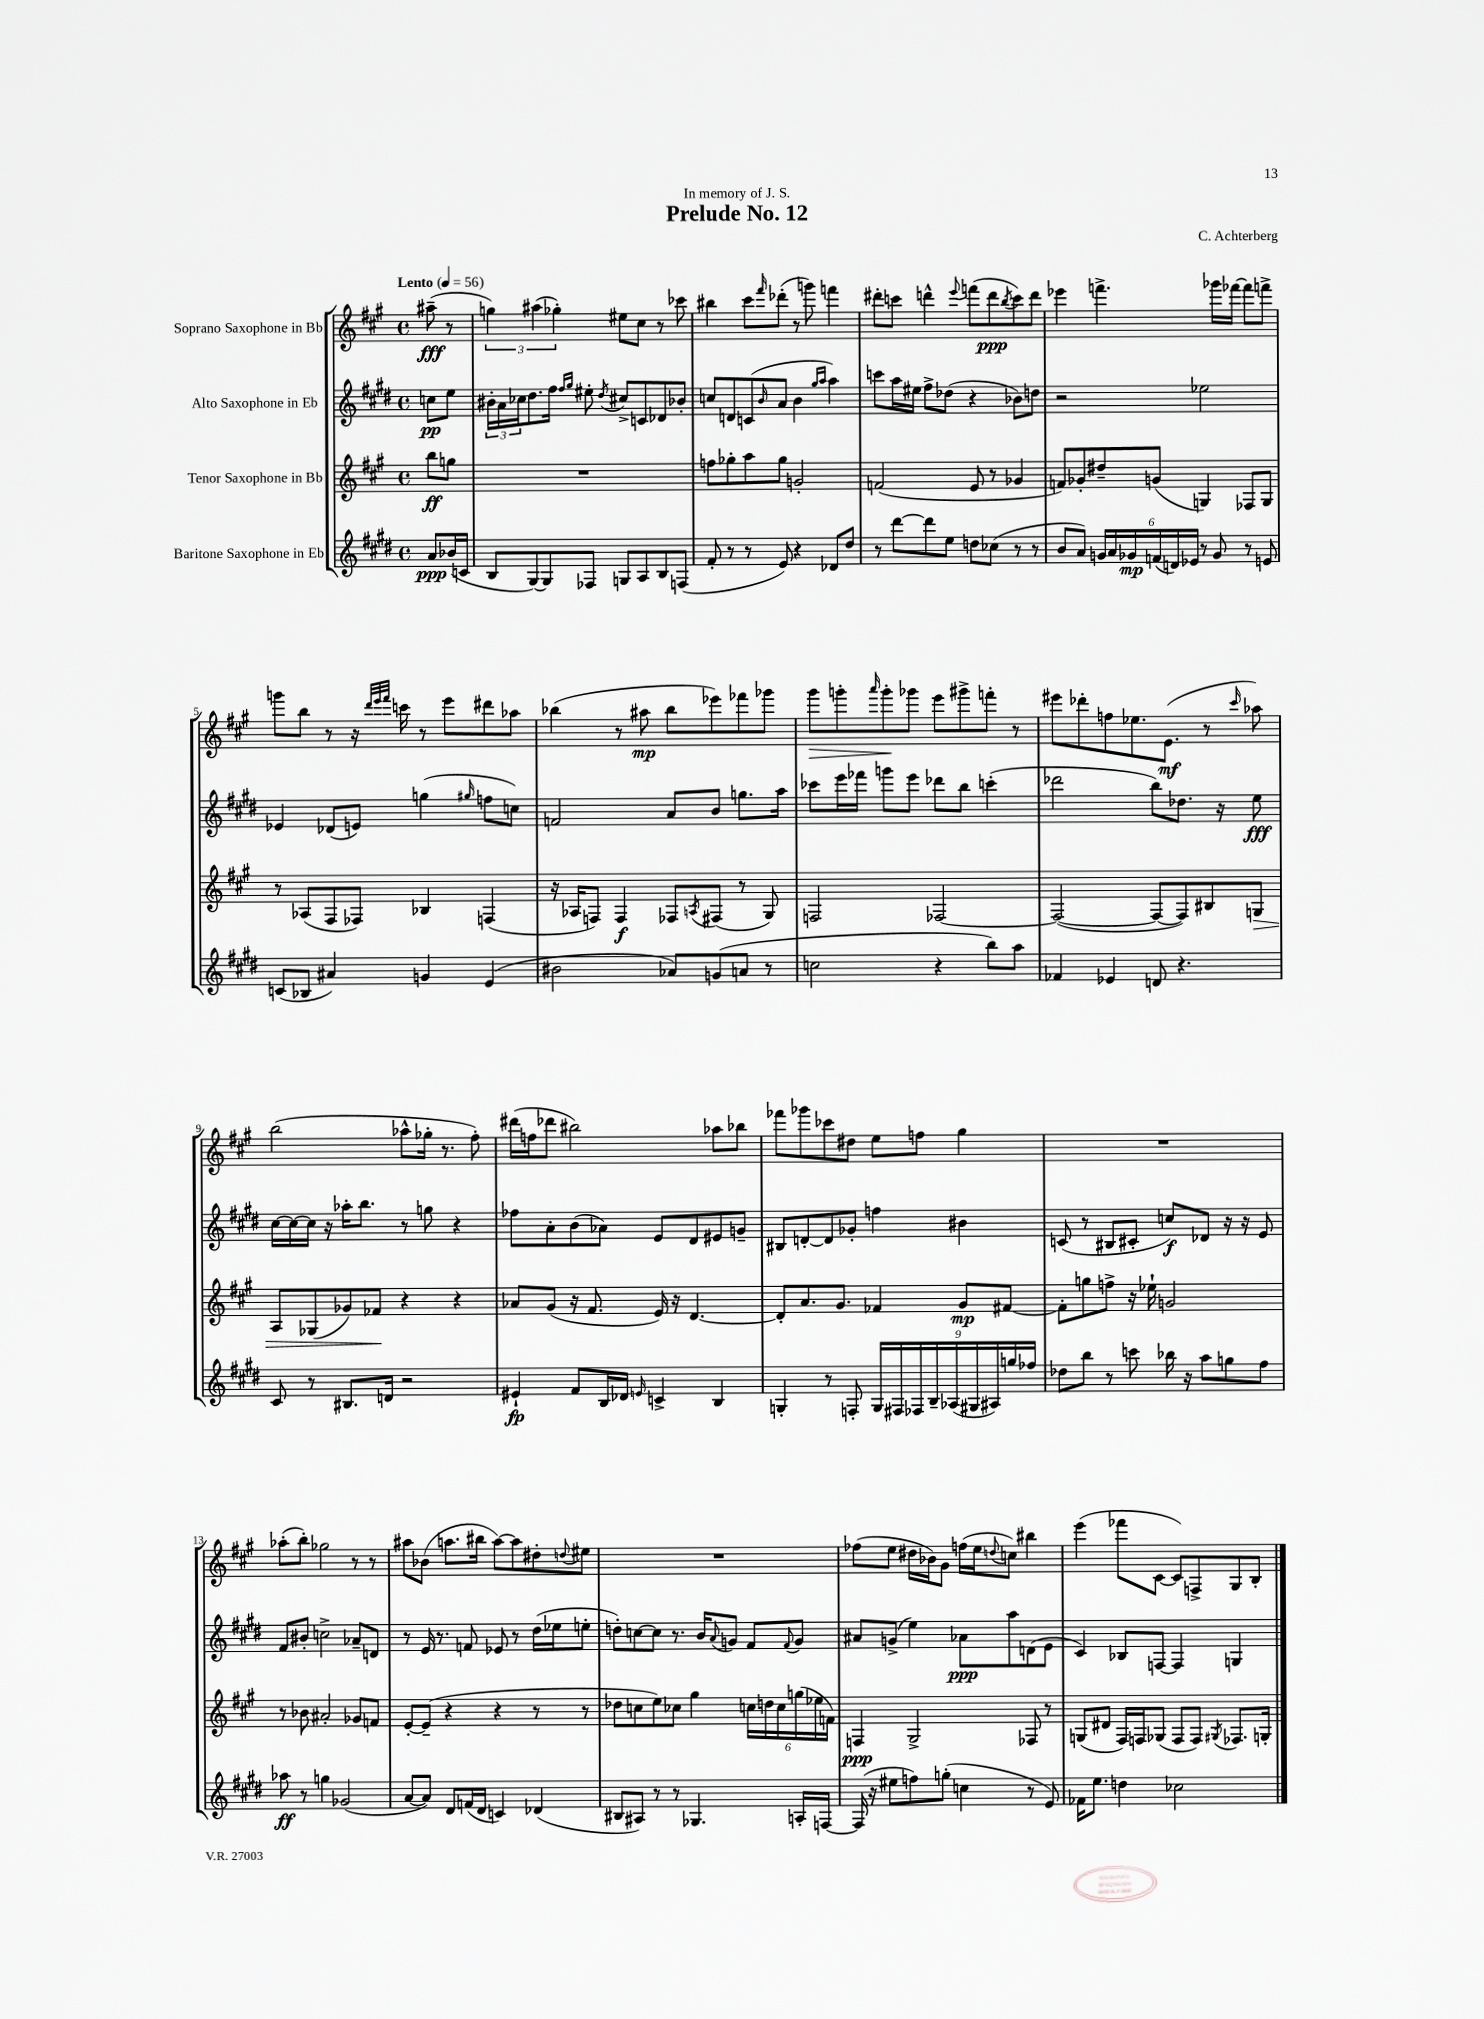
\header { title = "Prelude No. 12" composer = "C. Achterberg" dedication = "In memory of J. S." }
<<
\new StaffGroup <<
\new Staff = "s0" \with { instrumentName = "Soprano Saxophone in Bb" } {
    \clef treble \key a \major \defaultTimeSignature \time 4/4 \partial 4 \tempo "Lento" 4 = 56
    ais''8--\fff( r8 |
    \tuplet 3/2 { g''4) ais''4( ges''4-.) } eis''8 cis''8 r8 ces'''8 |
    bis''4 cis'''8 \grace { fis'''16 } des'''8-.( r8 g'''8) f'''4 |
    dis'''8-. c'''8 d'''4-^ \appoggiatura { e'''8 } f'''8( d'''8\ppp \acciaccatura { b''8 } c'''8) d'''8 |
    ees'''4 f'''4.-> ges'''16 fes'''16~ fes'''8 f'''8-> |
    g'''8 b''8 r8 r16 \grace { d'''32 e'''32 fis'''32 } c'''16 r8 e'''8 dis'''8 aes''8 |
    bes''4( r8 ais''8\mp bes''8 ees'''8) fes'''8 ges'''8 |
    gis'''8\> g'''8-. \grace { a'''16 } g'''8-.\! ges'''8 e'''8 gis'''8-> f'''8-. r8 |
    eis'''8 des'''8-. f''8 ees''8. e'8.\mf( r8 \grace { cis'''16 } aes''8) |
    b''2( aes''8-^ ges''16-. r8. fis''8-.) |
    dis'''16( f''16 des'''8 bis''2) aes''8 bes''8 |
    fes'''8 ges'''8 ces'''8 dis''8 e''8 f''8 gis''4 |
    R1 |
    aes''8-.( b''8-.) ges''2 r8 r8 |
    ais''8 bes'8( a''8. bis''16 a''8~) a''8 dis''8-. \appoggiatura { d''8 } eis''8 |
    R1 |
    fes''8( e''8 dis''16 bes'16) gis'8 f''16( e''16 \appoggiatura { d''8 } c''8) bis''4 |
    e'''4( fes'''8 cis'8~ cis'8) f8-> gis8 b8-. \bar "|." |
}
\new Staff = "s1" \with { instrumentName = "Alto Saxophone in Eb" } {
    \clef treble \key e \major \defaultTimeSignature \time 4/4 \partial 4
    c''8\pp e''8 |
    \tuplet 3/2 { bis'16-. a'16 ces''16 } dis''8. fis''16 \grace { fis''16 gis''16 } eis''8-. \acciaccatura { dis''8 } cis''8-> c'8 des'8 bes'8-. |
    c''8 d'8 c'8( \grace { b'16 } a'8 b'4 \grace { gis''16 a''16 } a''4) |
    c'''8 a''16 eis''16 fis''8-> des''8( r4 bes'8) d''8 |
    r2 ees''2 |
    ees'4 des'8( e'8) g''4( \grace { gis''16 } f''8 c''8) |
    f'2 a'8 b'8 g''8. a''16 |
    ces'''8 e'''16 fes'''16 g'''8 e'''8 des'''8 b''8 c'''4-.( |
    des'''2 b''8) des''8. r16 e''8\fff |
    cis''16~ cis''16~ cis''16 r16 aes''16-. b''8. r8 g''8 r4 |
    fes''8 a'8-. b'8( aes'8) e'8 dis'8 eis'8 g'8-- |
    bis8 d'8~-. d'8 ges'8-. f''4 bis'4 |
    c'8( r8 bis8 cis'8-. c''8\f) des'8 r16 r16 e'8 |
    fis'8 bis'8-. c''2-> aes'8-- d'8 |
    r8 e'16 r8. f'8 ees'8 r8 dis''16( ees''16 e''8-. |
    d''8-.) c''8~ c''8 r8. b'16 \appoggiatura { a'8 } g'8 fis'8 \appoggiatura { fis'8 } g'8 |
    ais'8 g'8->( e''4) aes'8\ppp a''8 d'8( e'8 |
    cis'4) bes8 f8~ f4 g4 \bar "|." |
}
\new Staff = "s2" \with { instrumentName = "Tenor Saxophone in Bb" } {
    \clef treble \key a \major \defaultTimeSignature \time 4/4 \partial 4
    b''8\ff g''8 |
    R1 |
    f''8 ges''8-. a''8 ges''8 g'2-. |
    f'2( e'8 r8 ges'4 |
    f'8) ges'8-. dis''8-- g'8( g4) fes8 g8 |
    r8 aes8( fis8 fes8) bes4 f4( |
    r16 aes16 f8) f4\f fes8 \acciaccatura { a8 } fis8( r8 gis8) |
    f2 fes2~ |
    fes2~( fes8~ fes8) bis8 g8\> |
    a8 ges8( ges'8) fes'8\! r4 r4 |
    aes'8 gis'8( r16 fis'8. e'16) r16 d'4.~ |
    d'8-. a'8. gis'8. fes'4 gis'8\mp fis'8~ |
    fis'8-. g''8 f''8-> r16 ees''16-! g'2 |
    r8 bes'8 ais'2-. ges'8 f'8 |
    e'8~-. e'8--( r4 r4 r8 r8 |
    des''8 c''8 e''8) ces''8 gis''4 \tuplet 6/4 { c''16 d''16 c''16 g''16( ees''16 f'16) } |
    f4\ppp gis2-> fes8 r8 |
    g8( dis'8 fis16) f16 ges8( f8 f8) \acciaccatura { gis8 } fes8. g16-. \bar "|." |
}
\new Staff = "s3" \with { instrumentName = "Baritone Saxophone in Eb" } {
    \clef treble \key e \major \defaultTimeSignature \time 4/4 \partial 4
    a'8\ppp bes'16( c'16 |
    b8 gis8~) gis8 fes8 g8 a8 b8 f8( |
    fis'8-. r8 r8 e'8) r4 des'8 dis''8 |
    r8 dis'''8~ dis'''8 e''8 d''8 ces''8( r8 r8 |
    b'8 a'8) \tuplet 6/4 { g'16 a'16 ges'16\mp f'16( d'16) ees'16 } r8 ges'8 r8 e'8 |
    c'8( bes8 ais'4) g'4 e'4( |
    bis'2 aes'8) g'8( a'8 r8 |
    c''2 r4 b''8) a''8 |
    fes'4 ees'4 d'8 r4. |
    cis'8 r8 bis8. d'16 r2 |
    eis'4-!\fp fis'8 b16 des'16 \grace { e'16 } c'4-> b4 |
    g4-. r8 f8-. \tuplet 9/8 { g16 fis16 fes16 b16-- aes16( gis16 ais16) g''16 fes''16 } |
    des''8 b''8 r8 c'''8 bes''16 r16 a''8 g''8 fis''8 |
    aes''8\ff r8 g''4 ges'2( |
    a'8~ a'8) dis'8 f'16( dis'16 c'4) des'4( |
    bis8 ais8) r8 r8 ges4. a16-. f16~ |
    f16( r16 eis''8 f''8) g''8-.( c''4 r8 e'8) |
    fes'16 e''8. d''4 ces''2 \bar "|." |
}
>>
>>
